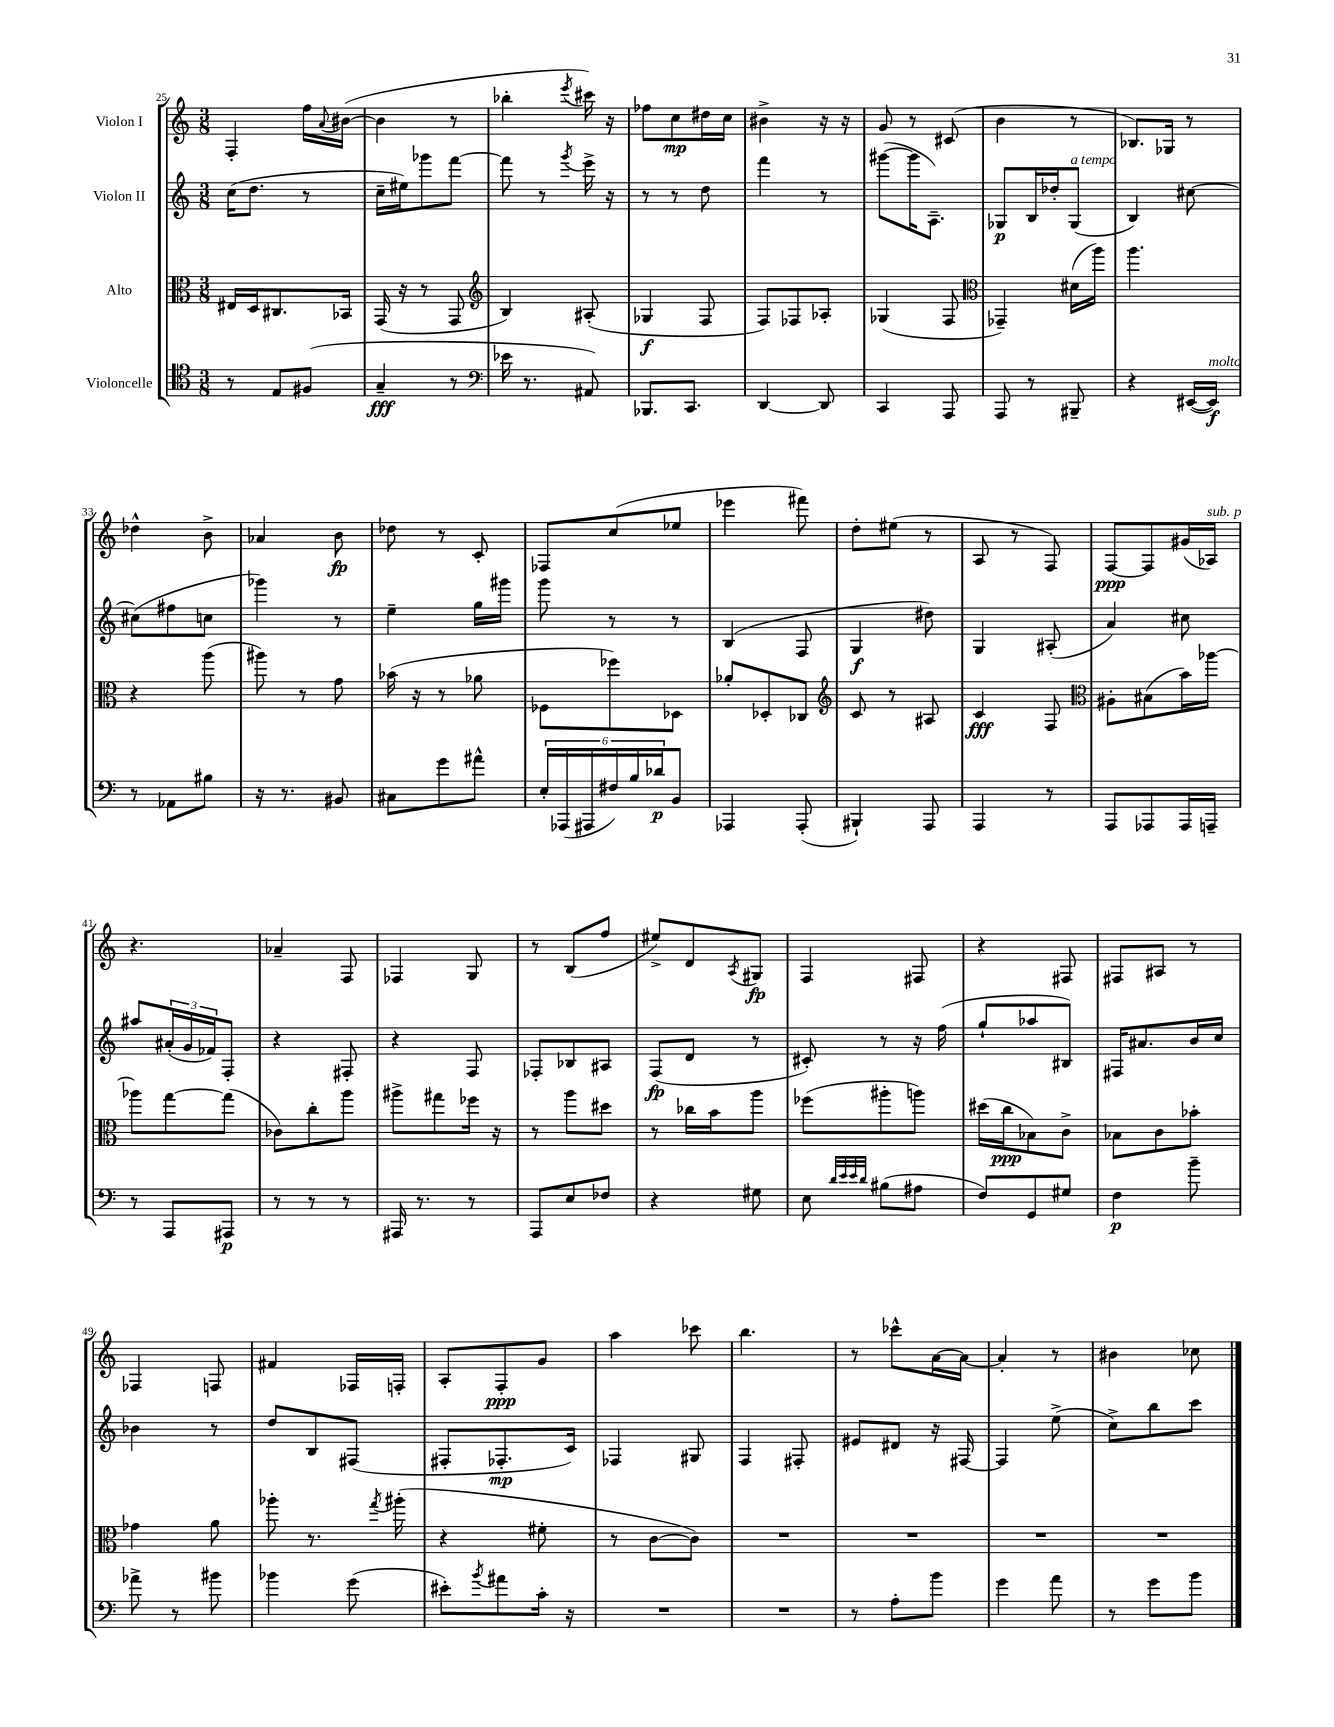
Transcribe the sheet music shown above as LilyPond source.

<<
\new StaffGroup <<
\new Staff = "s0" \with { instrumentName = "Violon I" } {
    \clef treble \key c \major \numericTimeSignature \time 3/8
    f4-. f''16 \appoggiatura { a'8 } bis'16~( |
    bis'4 r8 |
    bes''4-. \acciaccatura { e'''8 } cis'''16) r16 |
    fes''8 c''8\mp dis''16 c''16 |
    bis'4-> r16 r16 |
    g'8 r8 cis'8( |
    b'4 r8 |
    bes8.) ges16 r8 |
    des''4-^ b'8-> |
    aes'4 b'8\fp |
    des''8 r8 c'8-. |
    fes8 c''8( ees''8 |
    ees'''4 fis'''8) |
    d''8-. eis''8( r8 |
    a8 r8 f8) |
    f8~\ppp f8 gis'16( aes16^\markup { \italic "sub. p" }) |
    r4. |
    aes'4-- f8 |
    fes4 g8 |
    r8 b8( f''8 |
    eis''8->) d'8 \acciaccatura { a8 } gis8\fp |
    f4 fis8 |
    r4 fis8 |
    fis8 ais8 r8 |
    fes4 f8 |
    fis'4 fes16 f16-. |
    a8-. f8-.\ppp g'8 |
    a''4 ces'''8 |
    b''4. |
    r8 ces'''8-^ a'16~ a'16~ |
    a'4-. r8 |
    bis'4 ces''8 \bar "|." |
}
\new Staff = "s1" \with { instrumentName = "Violon II" } {
    \clef treble \key c \major \numericTimeSignature \time 3/8
    c''16( d''8. r8 |
    c''16-- eis''16) ges'''8 f'''8~ |
    f'''8 r8 \acciaccatura { g'''8 } e'''16-> r16 |
    r8 r8 d''8 |
    f'''4 r8 |
    gis'''8~( gis'''16 a8.--) |
    ges8\p b16 des''16-. ges8^\markup { \italic "a tempo" }( |
    b4) cis''8~ |
    cis''8( fis''8 c''8 |
    ges'''4) r8 |
    e''4-- g''16 gis'''16 |
    g'''8 r8 r8 |
    b4( f8 |
    g4\f dis''8) |
    g4 ais8-.( |
    a'4) cis''8 |
    ais''8 \tuplet 3/2 { ais'16-.( g'16 fes'16) } f8-. |
    r4 fis8-. |
    r4 f8 |
    fes8-. bes8 ais8 |
    f8\fp( d'8 r8 |
    cis'8-.) r8 r16 f''16( |
    g''8-! aes''8 bis8) |
    fis16 ais'8. b'16 c''16 |
    bes'4 r8 |
    d''8 b8 fis8( |
    fis8-. fes8.-.\mp c'16) |
    fes4 gis8 |
    f4 fis8-. |
    eis'8 dis'8 r16 fis16~ |
    fis4 e''8->( |
    c''8->) b''8 c'''8 \bar "|." |
}
\new Staff = "s2" \with { instrumentName = "Alto" } {
    \clef alto \key c \major \numericTimeSignature \time 3/8
    eis16 d16 cis8. bes,16 |
    g,16( r16 r8 g,8 |
    \clef treble b4) ais8-.( |
    ges4\f f8 |
    f8) fes8 aes8-. |
    ges4( f8 |
    \clef alto ges,4--) dis'16( a''16) |
    a''4. |
    r4 a''8( |
    ais''8) r8 g'8 |
    bes'16( r16 r8 aes'8 |
    fes8 fes''8) des8 |
    aes'8-. des8-. ces8 |
    \clef treble c'8 r8 ais8 |
    c'4\fff f8 |
    \clef alto ais8-. bis8( b'16) aes''16~ |
    aes''8 g''8~ g''8( |
    ces'8) c''8-. a''8 |
    ais''8-> gis''8 fes''16 r16 |
    r8 a''8 dis''8 |
    r8 ces''16 b'16 a''8 |
    fes''8( ais''8-. a''8) |
    dis''16( c''16\ppp bes8) c'8-> |
    bes8 c'8 bes'8-. |
    ges'4 a'8 |
    aes''8-. r8. \acciaccatura { g''8 } ais''16-.( |
    r4 fis'8-. |
    r8 c'8~ c'8) |
    R4. |
    R4. |
    R4. |
    R4. \bar "|." |
}
\new Staff = "s3" \with { instrumentName = "Violoncelle" } {
    \clef tenor \key c \major \numericTimeSignature \time 3/8
    r8 e8 fis8( |
    g4--\fff r8 |
    \clef bass ees'16 r8. ais,8) |
    bes,,8. c,8. |
    d,4~ d,8 |
    c,4 a,,8 |
    a,,8 r8 bis,,8-- |
    r4 eis,16~( eis,16\f^\markup { \italic "molto" }) |
    r8 aes,8 bis8 |
    r16 r8. bis,8 |
    cis8 g'8 ais'8-^ |
    \tuplet 6/4 { e16-. aes,,16( ais,,16 fis16) b16 des'16\p } b,8 |
    aes,,4 aes,,8-.( |
    bis,,4-!) a,,8 |
    a,,4 r8 |
    a,,8 aes,,8 aes,,16 a,,16-- |
    r8 a,,8 ais,,8\p |
    r8 r8 r8 |
    ais,,16 r8. r8 |
    a,,8 e8 fes8 |
    r4 gis8 |
    e8 \grace { d'32 e'32 e'32 d'32 } bis8( ais8 |
    f8) g,8 gis8 |
    f4\p b'8-- |
    aes'8-> r8 bis'8 |
    bes'4 g'8( |
    eis'8-.) \acciaccatura { b'8 } ais'8 c'16-. r16 |
    R4. |
    R4. |
    r8 a8-. b'8 |
    g'4 a'8 |
    r8 g'8 b'8 \bar "|." |
}
>>
>>
\layout { \context { \Score currentBarNumber = #25 } }
